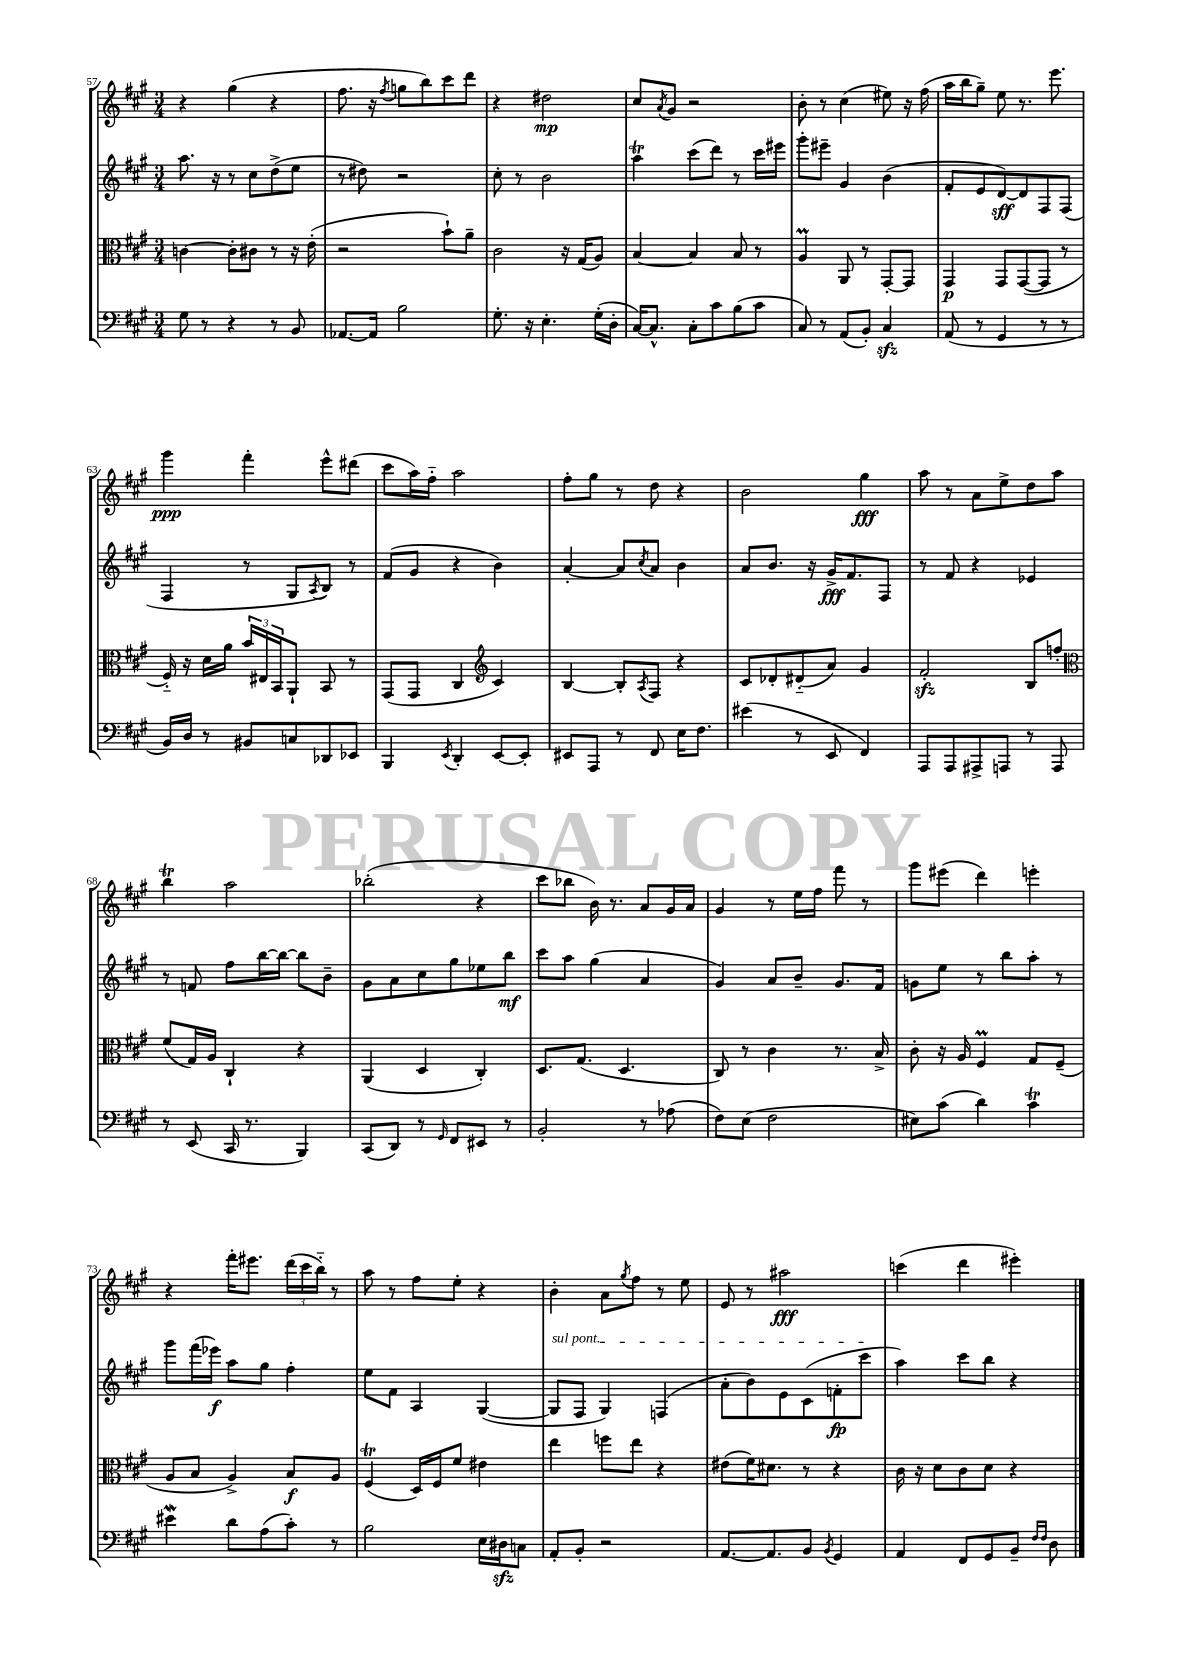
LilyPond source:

<<
\new StaffGroup <<
\new Staff = "s0" {
    \clef treble \key a \major \numericTimeSignature \time 3/4
    r4 gis''4( r4 |
    fis''8. r16 \acciaccatura { fis''8 } g''8 b''8) cis'''8 d'''8 |
    r4 dis''2\mp |
    cis''8 \acciaccatura { a'8 } gis'8 r2 |
    b'8-. r8 cis''4( eis''8) r16 fis''16( |
    a''16 b''16 gis''8--) e''8 r8. e'''8. |
    gis'''4\ppp fis'''4-. e'''8-^ dis'''8( |
    cis'''8 a''16) fis''16-_ a''2 |
    fis''8-. gis''8 r8 d''8 r4 |
    b'2 gis''4\fff |
    a''8 r8 a'8 e''8-> d''8 a''8 |
    b''4\trill a''2 |
    bes''2-.( r4 |
    cis'''8 bes''8 b'16) r8. a'8 gis'16 a'16 |
    gis'4 r8 e''16 fis''16 fis'''8 r8 |
    gis'''8 eis'''8( d'''4) e'''4-. |
    r4 fis'''16-. eis'''8. \tuplet 3/2 { d'''16( cis'''16 b''16-_) } r8 |
    a''8 r8 fis''8 e''8-. r4 |
    b'4-. a'8 \acciaccatura { gis''8 } fis''8 r8 e''8 |
    e'8 r8 ais''2\fff |
    c'''4( d'''4 eis'''4-.) \bar "|." |
}
\new Staff = "s1" {
    \clef treble \key a \major \numericTimeSignature \time 3/4
    a''8. r16 r8 cis''8 d''8->( e''8 |
    r8 dis''8) r2 |
    cis''8-. r8 b'2 |
    a''4\trill cis'''8( d'''8) r8 cis'''16 eis'''16 |
    gis'''8-. eis'''8-- gis'4 b'4( |
    fis'8-. e'8 d'8~\sff) d'8 fis8 fis8( |
    fis4 r8 gis8 \acciaccatura { a8 } b8) r8 |
    fis'8( gis'8 r4 b'4) |
    a'4~-. a'8 \acciaccatura { cis''8 } a'8 b'4 |
    a'8 b'8. r16 gis'16->\fff fis'8. fis8 |
    r8 fis'8 r4 ees'4 |
    r8 f'8 fis''8 b''16~ b''16~ b''8 b'8-- |
    gis'8 a'8 cis''8 gis''8 ees''8 b''8\mf |
    cis'''8 a''8 gis''4( a'4 |
    gis'4) a'8 b'8-- gis'8. fis'16 |
    g'8 e''8 r8 b''8 a''8-. r8 |
    gis'''8 fis'''16( ees'''16\f) a''8 gis''8 fis''4-. |
    e''8 fis'8 a4 gis4~( |
    \once \override TextSpanner.bound-details.left.text = \markup { \italic "sul pont." } gis8\startTextSpan fis8 gis4) f4( |
    a'8-. b'8) e'8 cis'8( f'8-.\fp cis'''8\stopTextSpan |
    a''4) cis'''8 b''8 r4 \bar "|." |
}
\new Staff = "s2" {
    \clef alto \key a \major \numericTimeSignature \time 3/4
    c'4~ c'8-. cis'8 r8 r16 e'16-.( |
    r2 b'8-!) a'8-- |
    cis'2 r16 gis16( a8) |
    b4~ b4 b8 r8 |
    a4\prall a,8 r8 gis,8~-. gis,8 |
    gis,4\p gis,8 gis,8~( gis,8 r8 |
    fis16-_) r16 d'16 a'16 \tuplet 3/2 { b'16 eis16 b,16 } a,8-! b,8 r8 |
    gis,8( gis,8 cis4 \clef treble cis'4) |
    b4~ b8-. \acciaccatura { a8 } fis8 r4 |
    cis'8 des'8-. dis'8-_( a'8) gis'4 |
    fis'2-.\sfz b8 f''8-. |
    \clef alto fis'8( gis16) a16 cis4-! r4 |
    a,4( d4 cis4-.) |
    d8. gis8.( d4. |
    cis8) r8 cis'4 r8. b16-> |
    cis'8-. r16 a16 fis4\prall gis8 fis8--( |
    a8 b8 a4->) b8\f a8 |
    fis4\trill( d16) fis16 fis'8 eis'4 |
    e''4 f''8 e''8 r4 |
    eis'8( fis'16) dis'8. r8 r4 |
    cis'16 r16 d'8 cis'8 d'8 r4 \bar "|." |
}
\new Staff = "s3" {
    \clef bass \key a \major \numericTimeSignature \time 3/4
    gis8 r8 r4 r8 b,8 |
    aes,8.~ aes,16 b2 |
    gis8.-. r16 e4.-. gis16-.( d16-. |
    cis16~) cis8.-^ cis8-. cis'8 b8( cis'8 |
    cis8) r8 a,8( b,8-.) cis4\sfz |
    a,8( r8 gis,4 r8 r8 |
    b,16) d16 r8 bis,8 c8 des,8 ees,8 |
    b,,4 \acciaccatura { e,8 } d,4-. e,8~ e,8-. |
    eis,8 a,,8 r8 fis,8 e16 fis8. |
    eis'4( r8 e,8 fis,4) |
    a,,8 a,,8 ais,,8-> a,,8 r8 a,,8 |
    r8 e,8( cis,16 r8. b,,4) |
    cis,8( d,8) r8 \grace { gis,16 } fis,8 eis,8 r8 |
    b,2-. r8 aes8( |
    fis8) e8( fis2 |
    eis8) cis'8( d'4) cis'4\trill |
    eis'4\mordent d'8 a8( cis'8-.) r8 |
    b2 e16 dis16\sfz c8 |
    a,8-. b,8-. r2 |
    a,8.~ a,8. b,8 \acciaccatura { b,8 } gis,4 |
    a,4 fis,8 gis,8 b,8-- \grace { fis16 fis16 } d8 \bar "|." |
}
>>
>>
\layout { \context { \Score currentBarNumber = #57 } }
